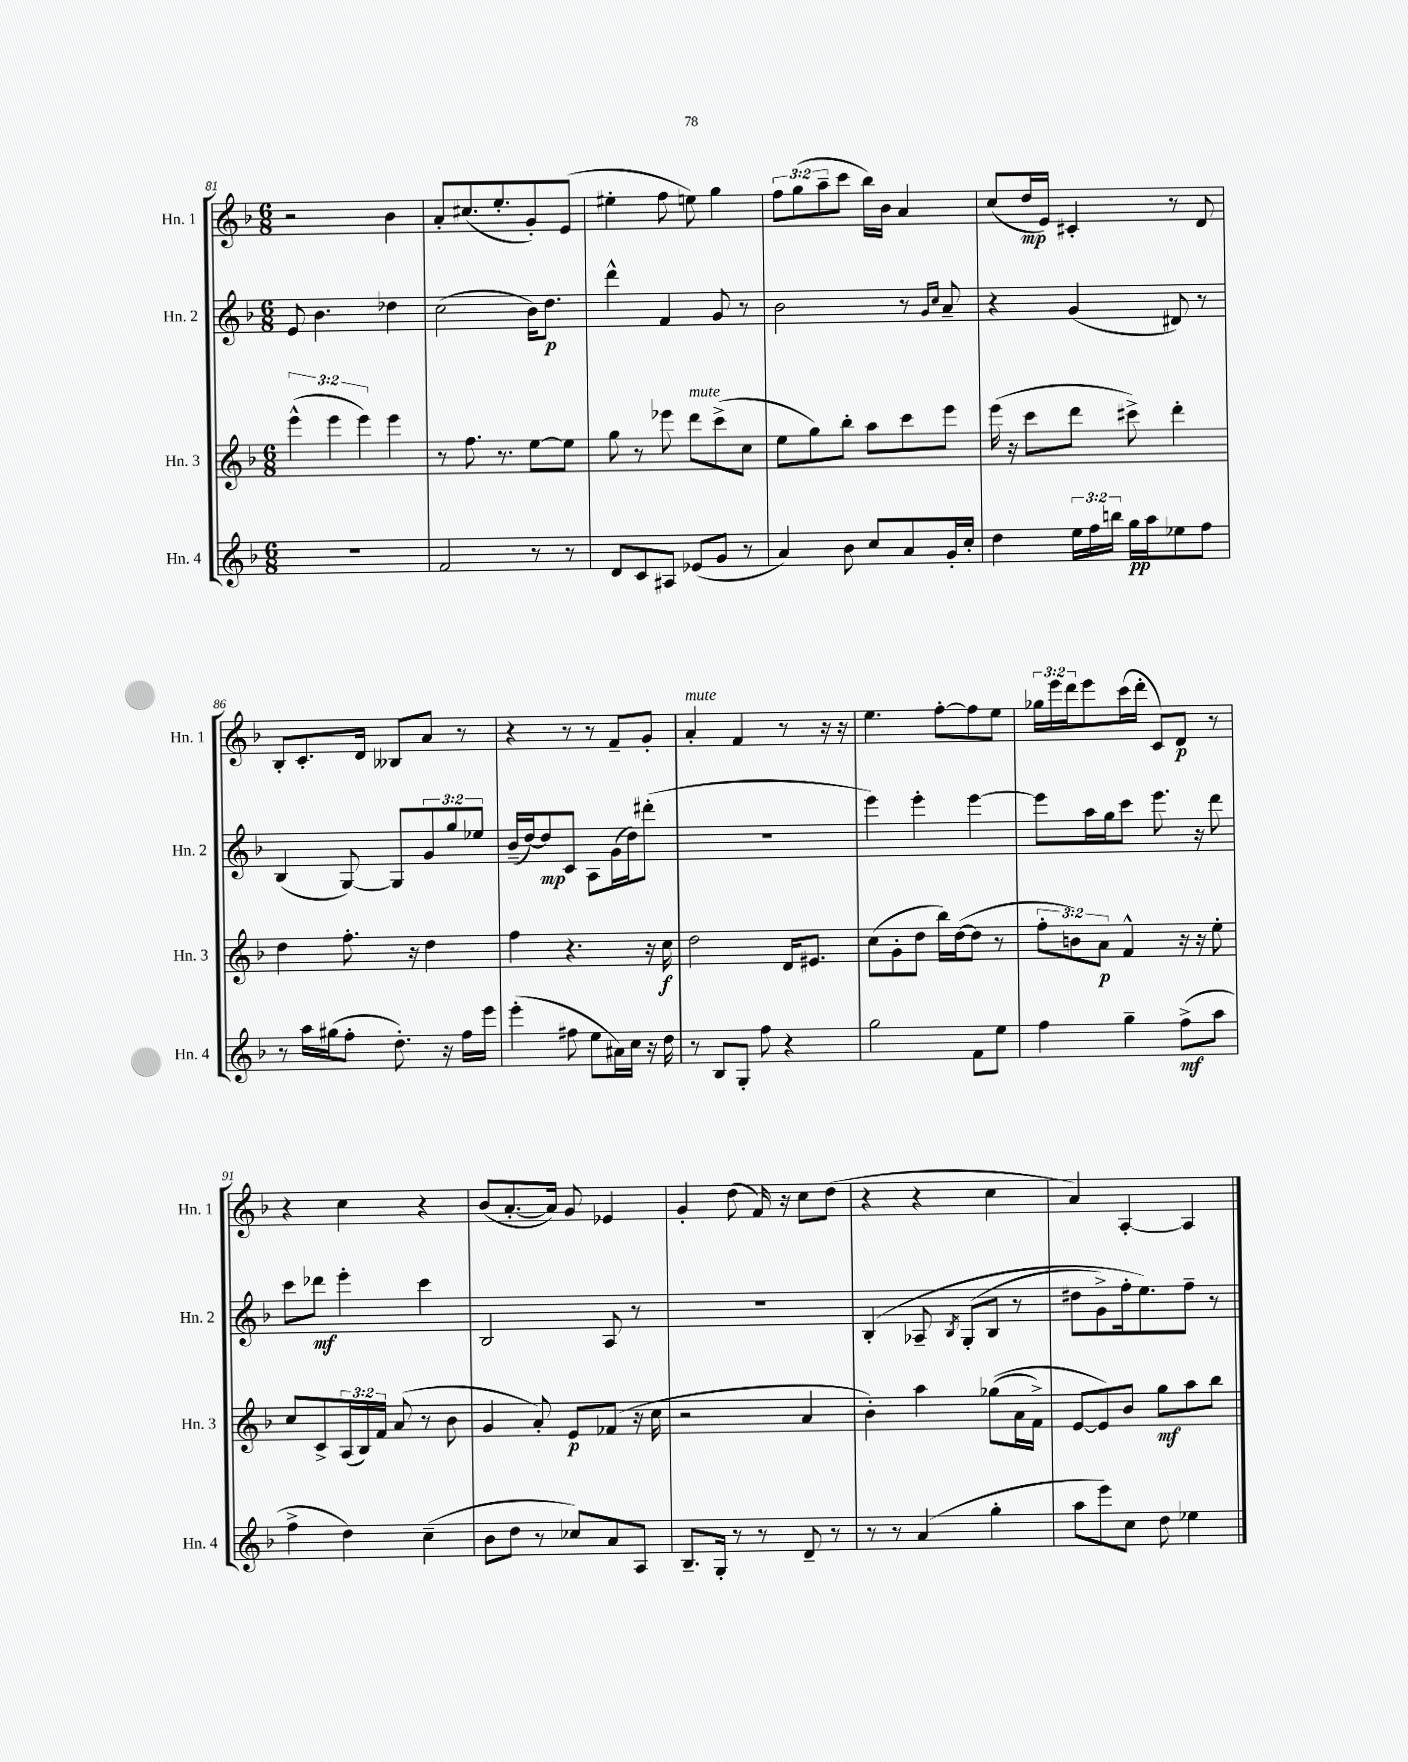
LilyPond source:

<<
\new StaffGroup <<
\new Staff = "s0" \with { instrumentName = "Hn. 1" shortInstrumentName = "Hn. 1" } {
    \clef treble \key f \major \numericTimeSignature \time 6/8 \override Staff.TupletNumber.text = #tuplet-number::calc-fraction-text
    r2 bes'4 |
    a'8-. cis''8.( e''8.-. g'8-.) e'8( |
    eis''4-. f''8 e''8) g''4 |
    \tuplet 3/2 { f''8 g''8( a''8-- } c'''8 bes''16) bes'16 a'4 |
    c''8( d''16\mp e'16) cis'4-. r8 d'8 |
    bes8-. c'8.-. d'16 beses8 a'8 r8 |
    r4 r8 r8 f'8-- g'8-. |
    a'4-.^\markup { \italic "mute" } f'4 r8 r16 r16 |
    e''4. f''8~-. f''8 e''8 |
    \tuplet 3/2 { ges''16 e'''16 d'''16 } e'''8 c'''16( d'''16-. c'8) d'8\p r8 |
    r4 c''4 r4 |
    bes'8( a'8.~-. a'16) g'8 ees'4 |
    g'4-. d''8( f'16) r16 c''8 d''8( |
    r4 r4 c''4 |
    a'4) a4~-. a4 \bar "|." |
}
\new Staff = "s1" \with { instrumentName = "Hn. 2" shortInstrumentName = "Hn. 2" } {
    \clef treble \key f \major \numericTimeSignature \time 6/8 \override Staff.TupletNumber.text = #tuplet-number::calc-fraction-text
    e'8 bes'4. des''4 |
    c''2( bes'16) d''8.\p |
    d'''4-^ f'4 g'8 r8 |
    bes'2 r8 \grace { g'16 c''16 } a'8-- |
    r4 g'4( dis'8) r8 |
    bes4( g8~) g8 \tuplet 3/2 { g'8 g''8 ees''8 } |
    bes'16--( d''16~) d''8\mp c'8 a8 g'16( d''16) dis'''8-.( |
    R2. |
    e'''4) e'''4-. e'''4~ |
    e'''8 a''16 g''16 c'''8 e'''8. r16 d'''8 |
    c'''8 des'''8\mf e'''4-. c'''4 |
    bes2 a8 r8 |
    R2. |
    bes4-.\( aes8-- \acciaccatura { bes8 } g8-.( bes8 r8 |
    dis''8 g'8->) f''16-. e''8.\) f''8-- r8 \bar "|." |
}
\new Staff = "s2" \with { instrumentName = "Hn. 3" shortInstrumentName = "Hn. 3" } {
    \clef treble \key f \major \numericTimeSignature \time 6/8 \override Staff.TupletNumber.text = #tuplet-number::calc-fraction-text
    \tuplet 3/2 { e'''4-^( e'''4 e'''4) } e'''4 |
    r8 f''8. r8. e''8~ e''8 |
    g''8 r8 ees'''8 d'''8^\markup { \italic "mute" } c'''8->( c''8 |
    e''8 g''8) bes''8-. a''8 c'''8 e'''8 |
    e'''16( r16 c'''8 d'''8 cis'''8->) d'''4-. |
    d''4 f''8.-. r16 d''4 |
    f''4 r4. r16 c''16\f |
    d''2 d'16 eis'8. |
    c''8( g'8-. d''8 bes''16) d''16~( d''8 r8 |
    \tuplet 3/2 { f''8-. b'8) a'8\p } f'4-^ r16 r16 e''8-. |
    c''8 c'8-> \tuplet 3/2 { a16( bes16) f'16 } a'8( r8 bes'8 |
    g'4 a'8-.) e'8\p fes'8( r16 c''16 |
    r2 a'4 |
    bes'4-.) a''4 ges''8(\( a'16 f'16->) |
    e'8~ e'8\) bes'8 g''8\mf a''8 bes''8 \bar "|." |
}
\new Staff = "s3" \with { instrumentName = "Hn. 4" shortInstrumentName = "Hn. 4" } {
    \clef treble \key f \major \numericTimeSignature \time 6/8 \override Staff.TupletNumber.text = #tuplet-number::calc-fraction-text
    R2. |
    f'2 r8 r8 |
    d'8 c'8 ais8 ees'8( g'8 r8 |
    a'4) bes'8 c''8 a'8 g'16-. c''16-. |
    d''4 \tuplet 3/2 { e''16 f''16 b''16 } g''16\pp a''16 ees''8 f''8 |
    r8 a''16 gis''16( f''8-. d''8.-.) r16 f''16 e'''16 |
    e'''4-.( fis''8 e''8 ais'16) c''16 r16 d''16 |
    r8 bes8 g8-. f''8 r4 |
    g''2 f'8 e''8 |
    f''4 g''4-- f''8->\mf( a''8 |
    f''4-> d''4) c''4--( |
    bes'8 d''8 r8 ces''8) a'8 a8 |
    bes8.-- g16-. r8 r8 d'8-- r8 |
    r8 r8 a'4( g''4-. |
    a''8 e'''8) c''8 d''8 ees''4 \bar "|." |
}
>>
>>
\layout { \context { \Score currentBarNumber = #81 } }
